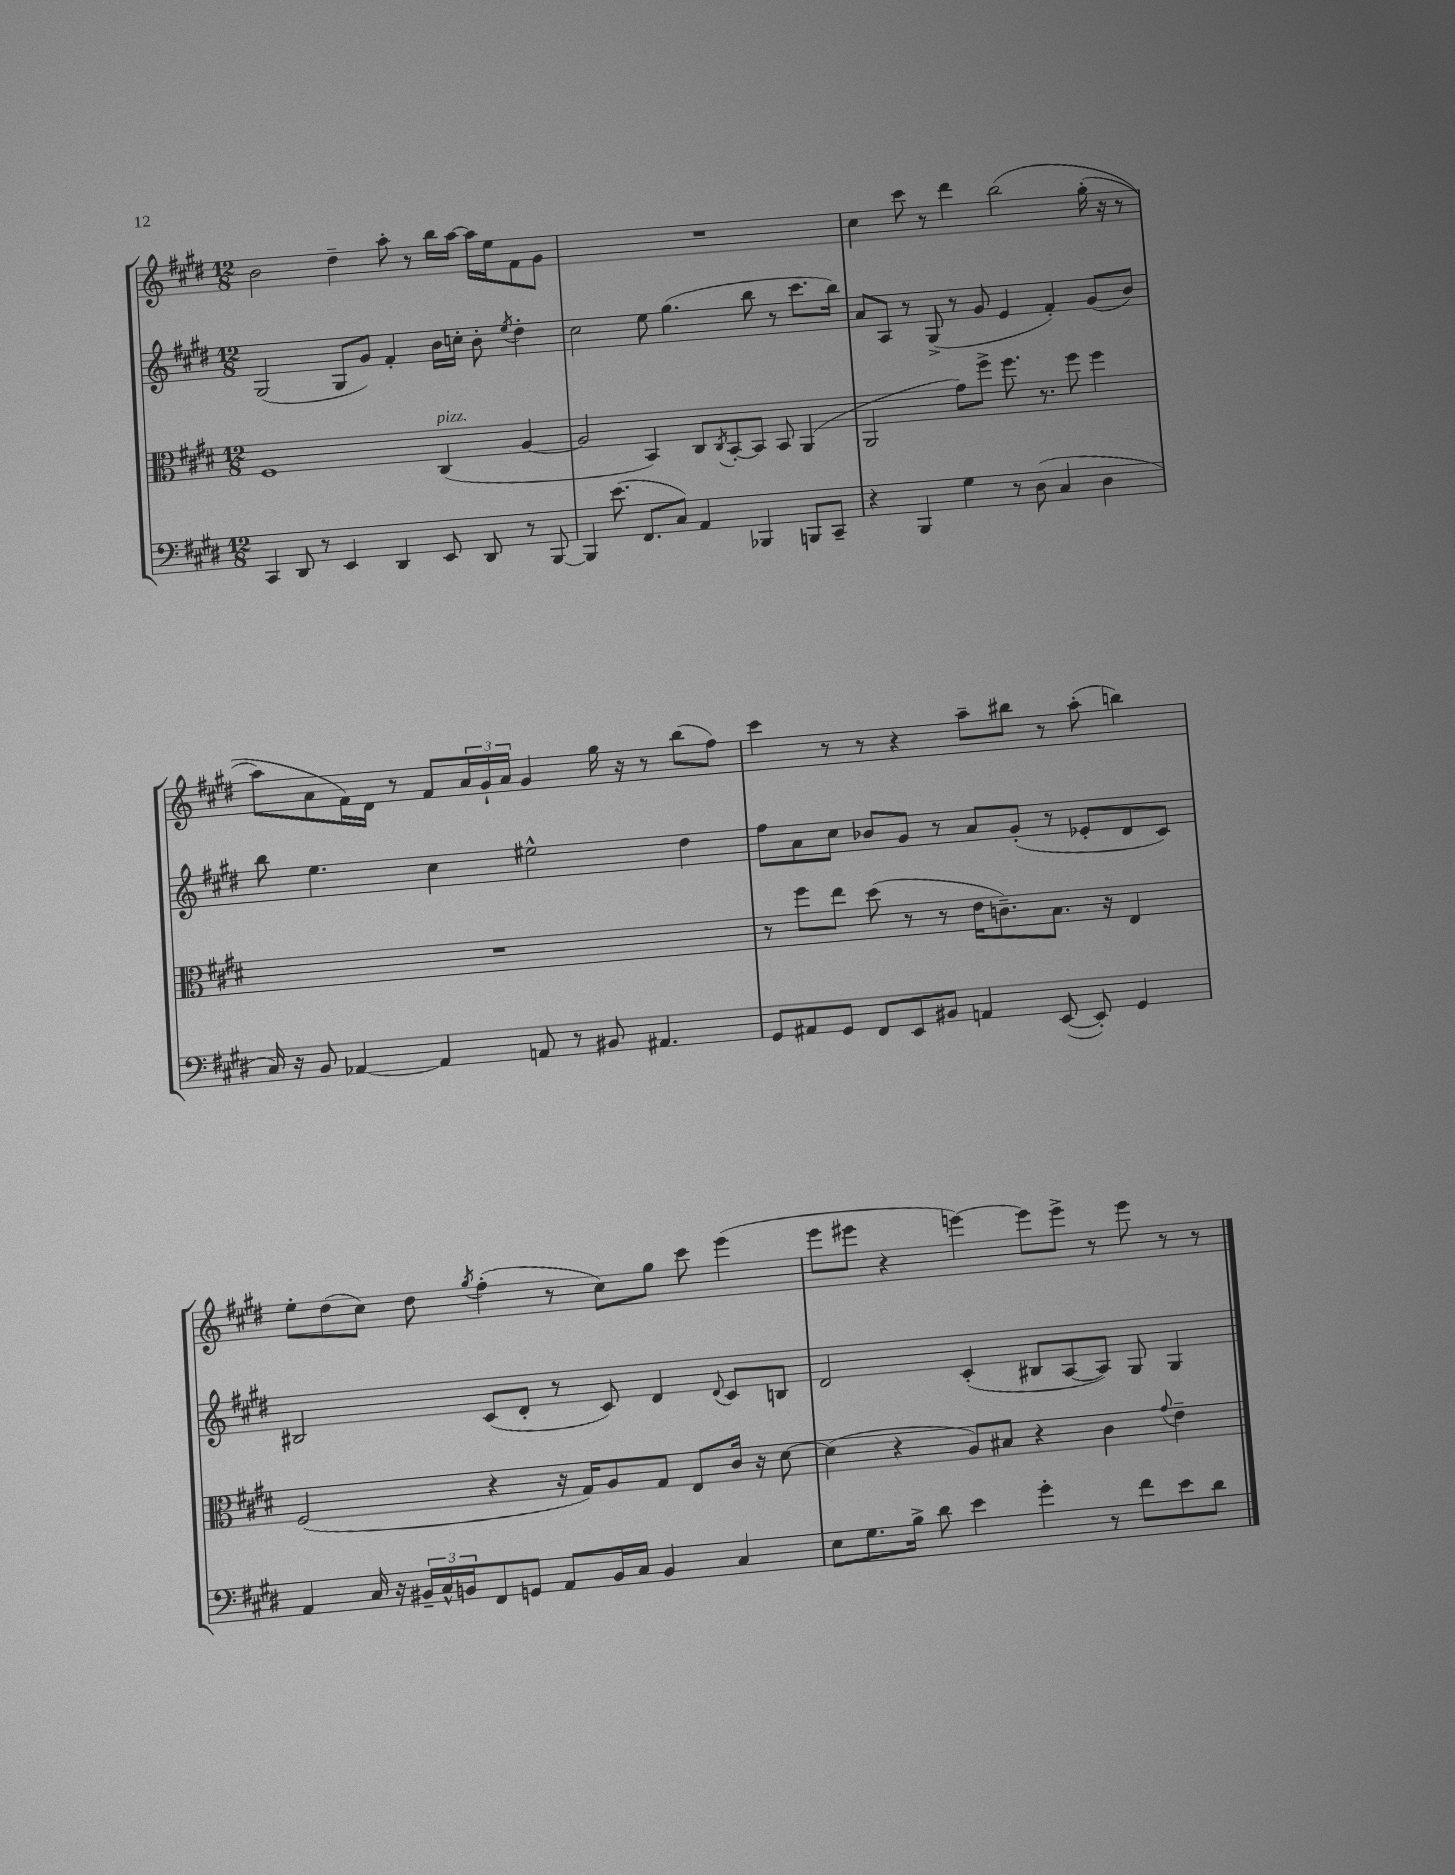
<<
\new StaffGroup <<
\new Staff = "s0" {
    \clef treble \key e \major \numericTimeSignature \time 12/8
    b'2 dis''4-- a''8-. r8 b''16 a''16~ a''16 e''16 fis'8 gis'8 |
    R1. |
    cis''4 cis'''8 r8 dis'''4 b''2\( gis''16-.( r16 r8 |
    a''8) a'8 fis'16\) dis'16 r8 fis'8 \tuplet 3/2 { a'16 gis'16-! a'16 } gis'4 gis''16 r16 r8 b''8( fis''8) |
    cis'''4 r8 r8 r4 a''8-- bis''8 r8 a''8-.( b''4) |
    e''8-. dis''8( cis''8) dis''8 \acciaccatura { gis''8 } fis''4-.( r8 cis''8) gis''8 cis'''8 e'''4( |
    e'''8 eis'''8 r4 e'''4~) e'''8 e'''8-> r8 e'''8 r8 r8 \bar "|." |
}
\new Staff = "s1" {
    \clef treble \key e \major \numericTimeSignature \time 12/8
    gis2( gis8 gis'8) fis'4-. b'16 c''16-. b'8-. \acciaccatura { e''8 } dis''4-. |
    cis''2 e''8 gis''4.( b''8 r8 cis'''8. b''16) |
    a'8 a8 r8 gis8->( r8 gis'8 e'4 fis'4-.) gis'8( b'8) |
    b''8 e''4. cis''4 eis''2-^ dis''4 |
    fis''8 a'8 cis''8 bes'8 gis'8 r8 a'8 gis'8-.( r8 ees'8-. dis'8 cis'8) |
    bis2 cis'8( dis'8-. r8 cis'8) dis'4 \appoggiatura { dis'8 } cis'8 b8 |
    dis'2 cis'4-.( bis8 a8~ a8) gis8 gis4 \bar "|." |
}
\new Staff = "s2" {
    \clef alto \key e \major \numericTimeSignature \time 12/8
    fis1 cis4^\markup { \italic "pizz." }( a4~ |
    a2 b,4) cis8 \acciaccatura { cis8 } b,8~-. b,8 b,8 a,4( |
    a,2 gis'8) fis''8-> fis''8. r8. fis''8 fis''4 |
    R1. |
    r8 fis''8 e''8 dis''8( r8 r8 e'16 c'8.--) b8. r16 e4 |
    fis2( r4 r16 gis16) a8 gis8 e8 cis'16 r16 dis'8~ |
    dis'4( r4 a8) bis8 r4 cis'4 \appoggiatura { gis'8 } e'4-- \bar "|." |
}
\new Staff = "s3" {
    \clef bass \key e \major \numericTimeSignature \time 12/8
    cis,4 dis,8 r8 e,4 dis,4 e,8 dis,8 r8 b,,8~ |
    b,,4 e'8.( fis,8. cis8) a,4 bes,,4 b,,8 cis,8-- |
    r4 b,,4 gis4 r8 dis8( cis4 dis4 |
    cis16) r16 b,8 aes,4~ aes,4 a,8 r8 bis,8 ais,4. |
    gis,8 ais,8 gis,8 fis,8 e,8 bis,8 a,4 e,8~( e,8-.) gis,4 |
    a,4 cis16 r16 \tuplet 3/2 { bis,16-- cis16-^ b,16 } fis,8 g,8 a,8 b,16 cis16 b,4 cis4 |
    e8 gis8. b16-> dis'8 e'4 gis'4-. r8 fis'8 e'8 dis'8 \bar "|." |
}
>>
>>
\layout { \context { \Score \remove "Bar_number_engraver" } }
